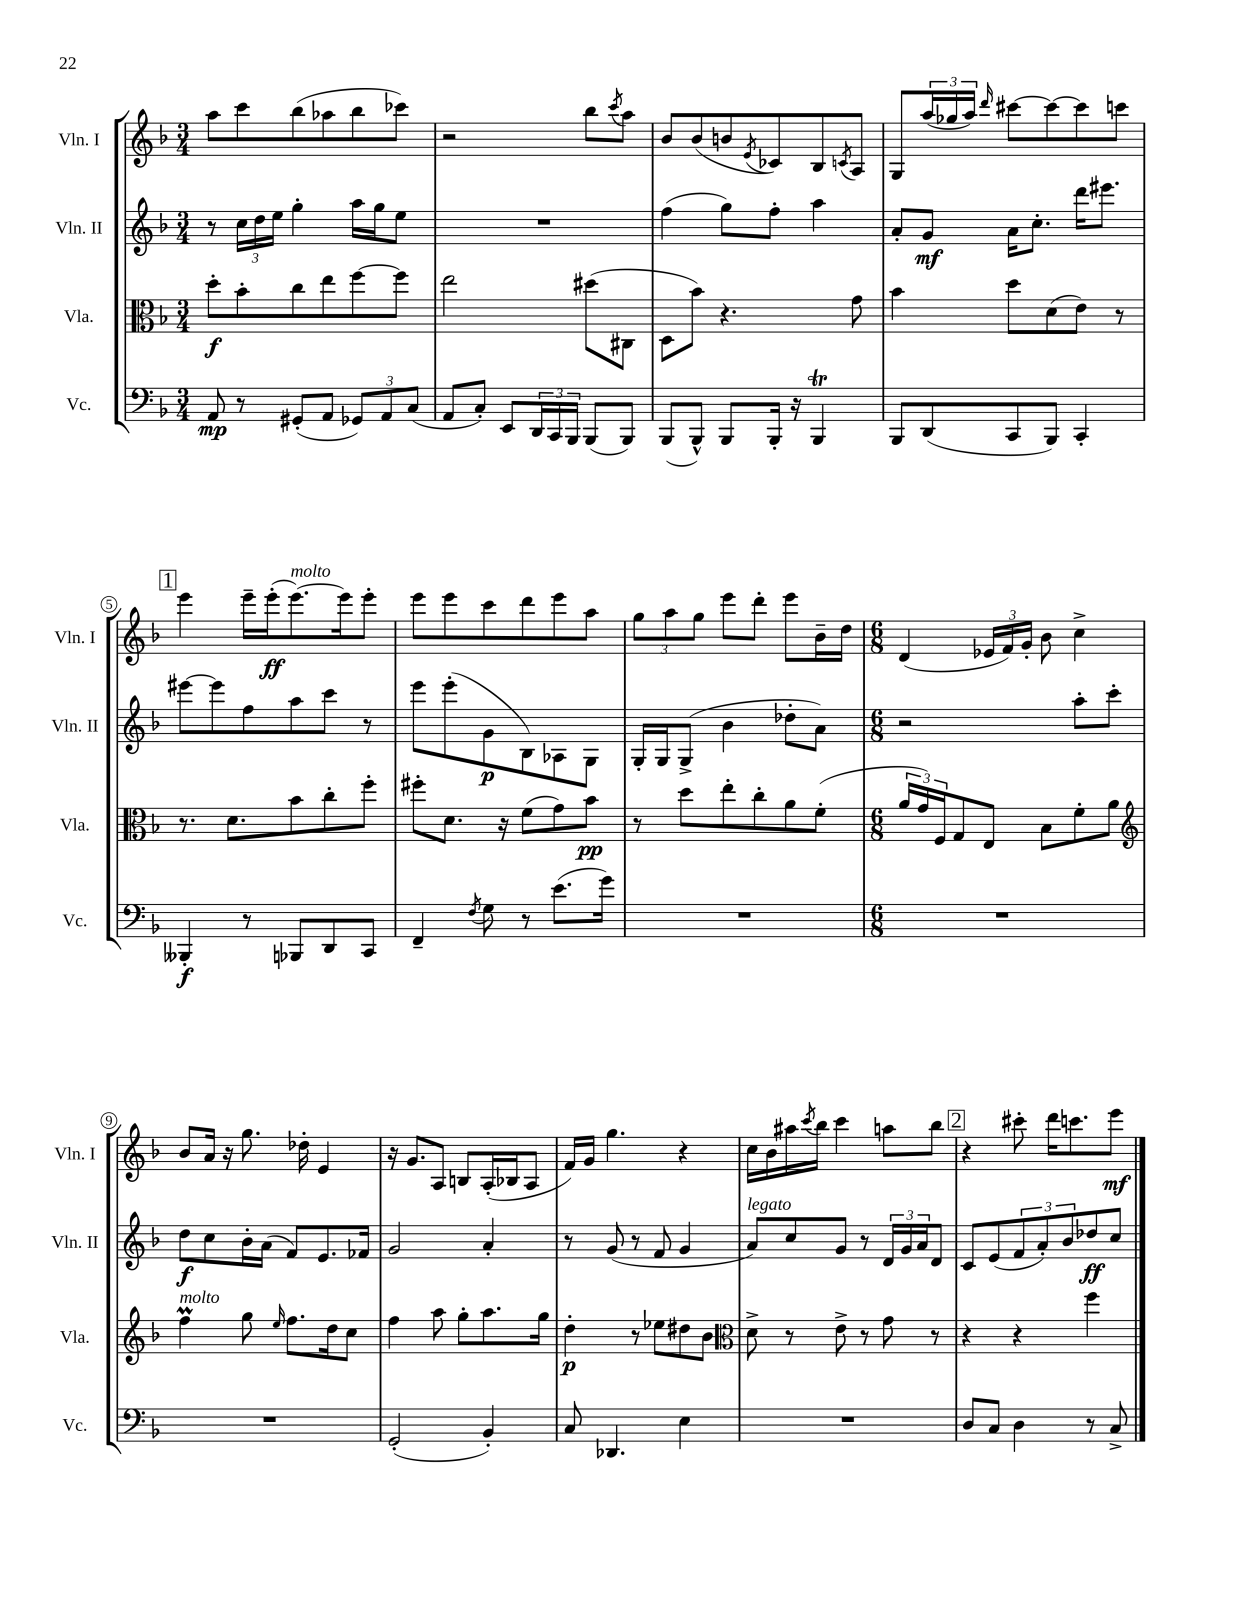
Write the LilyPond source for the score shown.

<<
\new StaffGroup <<
\new Staff = "s0" \with { instrumentName = "Vln. I" shortInstrumentName = "Vln. I" } {
    \clef treble \key f \major \numericTimeSignature \time 3/4
    a''8 c'''8 bes''8( aes''8 bes''8 ces'''8) |
    r2 bes''8 \acciaccatura { c'''8 } a''8 |
    bes'8 bes'8( b'8 \acciaccatura { e'8 } ces'8) bes8 \acciaccatura { c'8 } a8 |
    g8 \tuplet 3/2 { a''16( ges''16 a''16) } \grace { d'''16 } cis'''8~ cis'''8~ cis'''8 c'''8 |
    \mark \markup { \box "1" } e'''4 e'''16-- e'''16-.\ff( e'''8.~^\markup { \italic "molto" }) e'''16 e'''8-. |
    e'''8 e'''8 c'''8 d'''8 e'''8 a''8 |
    \tuplet 3/2 { g''8 a''8 g''8 } e'''8 d'''8-. e'''8 bes'16-- d''16 |
    \numericTimeSignature \time 6/8 d'4( \tuplet 3/2 { ees'16 f'16) g'16-. } bes'8 c''4-> |
    bes'8 a'16 r16 g''8. des''16-. e'4 |
    r16 g'8. a8 b8 a16-.( bes16 a8 |
    f'16) g'16 g''4. r4 |
    c''16 bes'16 ais''16 \acciaccatura { c'''8 } bes''16 c'''4 a''8 bes''8 |
    \mark \markup { \box "2" } r4 cis'''8-. d'''16 c'''8. e'''8\mf \bar "|." |
}
\new Staff = "s1" \with { instrumentName = "Vln. II" shortInstrumentName = "Vln. II" } {
    \clef treble \key f \major \numericTimeSignature \time 3/4
    r8 \tuplet 3/2 { c''16 d''16 e''16 } g''4-. a''16 g''16 e''8 |
    R2. |
    f''4( g''8) f''8-. a''4 |
    a'8-. g'8\mf a'16 c''8.-. d'''16 eis'''8. |
    \mark \markup { \box "1" } eis'''8~ eis'''8 f''8 a''8 c'''8 r8 |
    e'''8 e'''8-.( g'8\p bes8) aes8 g8 |
    g16-. g16 g8->( bes'4 des''8-. a'8) |
    \numericTimeSignature \time 6/8 r2 a''8-. c'''8-. |
    d''8\f c''8 bes'16-. a'16( f'8) e'8. fes'16 |
    g'2 a'4-. |
    r8 g'8( r8 f'8 g'4 |
    a'8^\markup { \italic "legato" }) c''8 g'8 r8 \tuplet 3/2 { d'16 g'16 a'16 } d'8 |
    \mark \markup { \box "2" } c'8 e'8( \tuplet 3/2 { f'8 a'8-.) bes'8 } des''8\ff c''8 \bar "|." |
}
\new Staff = "s2" \with { instrumentName = "Vla." shortInstrumentName = "Vla." } {
    \clef alto \key f \major \numericTimeSignature \time 3/4
    d''8-.\f bes'8-. c''8 e''8 f''8~ f''8 |
    e''2 dis''8( cis8 |
    d8 bes'8) r4. g'8 |
    bes'4 d''8 d'8( e'8) r8 |
    \mark \markup { \box "1" } r8. d'8. bes'8 c''8-. f''8-. |
    fis''8-. d'8. r16 f'8( g'8) bes'8\pp |
    r8 d''8 e''8-. c''8-. a'8 f'8-.( |
    \numericTimeSignature \time 6/8 \tuplet 3/2 { a'16 g'16) f16 } g8 e8 bes8 f'8-. a'8 |
    \clef treble f''4\prall^\markup { \italic "molto" } g''8 \grace { e''16 } f''8. d''16 c''8 |
    f''4 a''8 g''8-. a''8. g''16 |
    d''4-.\p r8 ees''8 dis''8 bes'8 |
    \clef alto d'8-> r8 e'8-> r8 g'8 r8 |
    \mark \markup { \box "2" } r4 r4 f''4 \bar "|." |
}
\new Staff = "s3" \with { instrumentName = "Vc." shortInstrumentName = "Vc." } {
    \clef bass \key f \major \numericTimeSignature \time 3/4
    a,8\mp r8 gis,8-.( a,8 \tuplet 3/2 { ges,8) a,8 c8( } |
    a,8 c8-.) e,8 \tuplet 3/2 { d,16 c,16 bes,,16 } bes,,8( bes,,8) |
    bes,,8( bes,,8-^) bes,,8 bes,,16-. r16 bes,,4\trill |
    bes,,8 d,8( c,8 bes,,8) c,4-. |
    \mark \markup { \box "1" } beses,,4-.\f r8 bes,,8 d,8 c,8 |
    f,4-- \acciaccatura { f8 } g8 r8 e'8.( g'16) |
    R2. |
    \numericTimeSignature \time 6/8 R2. |
    R2. |
    g,2-.( bes,4-.) |
    c8 des,4. e4 |
    R2. |
    \mark \markup { \box "2" } d8 c8 d4 r8 c8-> \bar "|." |
}
>>
>>
\layout { \context { \Score \override BarNumber.stencil = #(make-stencil-circler 0.1 0.3 ly:text-interface::print) } }
